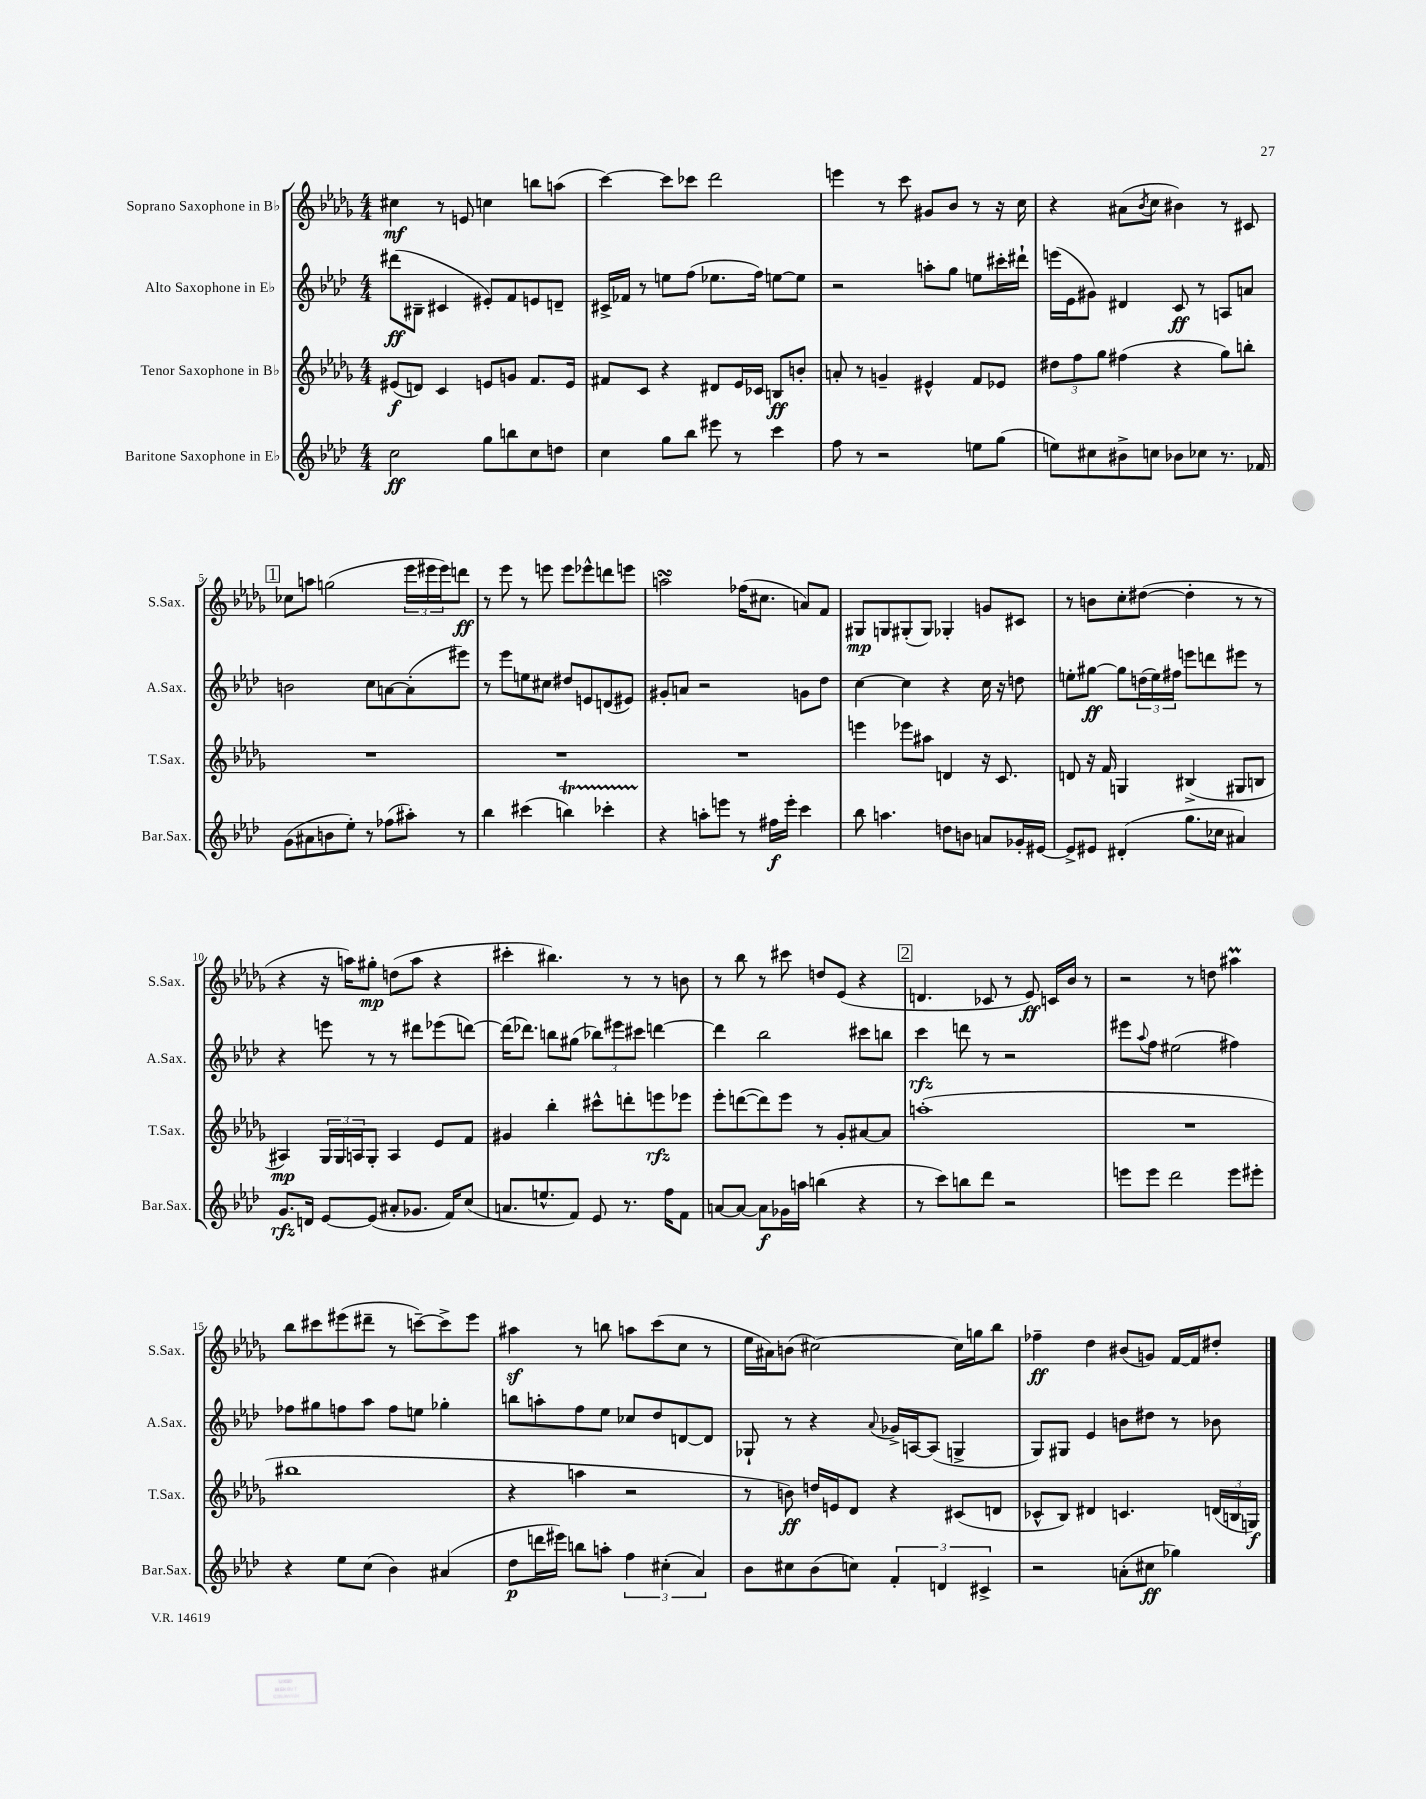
<<
\new StaffGroup <<
\new Staff = "s0" \with { instrumentName = "Soprano Saxophone in Bb" shortInstrumentName = "S.Sax." } {
    \clef treble \key des \major \numericTimeSignature \time 4/4
    cis''4\mf r8 e'8 c''4 b''8 a''8( |
    c'''4~) c'''8 ces'''8 des'''2 |
    e'''4 r8 c'''8 gis'8 bes'8 r8 r16 c''16 |
    r4 ais'8( \acciaccatura { bes'8 } c''8 bis'4) r8 cis'8 |
    \mark \markup { \box "1" } ces''8 a''8 g''2( \tuplet 3/2 { ees'''16 eis'''16 eis'''16) } d'''8\ff |
    r8 ees'''8 r8 e'''8 e'''8 ees'''8-^ d'''8 e'''8 |
    a''2\turn fes''16( cis''8. a'8) f'8 |
    gis8\mp g8 gis8-.( gis8) ges4-. g'8 cis'8 |
    r8 b'8 c''8-. dis''8~( dis''4-. r8 r8 |
    r4 r16 a''16) gis''8-.\mp d''8( a''8 r4 |
    cis'''4-. bis''4.) r8 r8 b'8 |
    r8 bes''8 r8 cis'''8 d''8 ees'8( r4 |
    \mark \markup { \box "2" } d'4. ces'8 r8 ees'8\ff) c'16 bes'16 r8 |
    r2 r8 d''8 ais''4\prall |
    bes''8 cis'''8 eis'''8( dis'''8-- r8 c'''8~--) c'''8-> eis'''8 |
    ais''4\sf r8 b''8 a''8 c'''8( c''8 r8 |
    ees''16 ais'16) b'8( cis''2~) cis''16 g''16 bes''8 |
    fes''4--\ff des''4 bis'8( g'8) f'16~ f'16 dis''8-. \bar "|." |
}
\new Staff = "s1" \with { instrumentName = "Alto Saxophone in Eb" shortInstrumentName = "A.Sax." } {
    \clef treble \key aes \major \numericTimeSignature \time 4/4
    dis'''8\ff( bis8-- cis'4 eis'8-.) f'8 e'8 d'8-- |
    cis'16-> fes'16 r8 e''8 f''8( ees''8. f''16) e''8~ e''8 |
    r2 a''8-. g''8 e''8 cis'''16-. dis'''16-! |
    e'''16( ees'16 gis'8) dis'4 c'8\ff r8 a8 a'8 |
    \mark \markup { \box "1" } b'2 c''8 a'8~ a'8-.( eis'''8) |
    r8 ees'''8 e''8 cis''8 dis''8 e'8 d'8( eis'8) |
    gis'8-. a'8 r2 g'8 des''8 |
    c''4~ c''4 r4 c''16 r16 d''8 |
    e''8-. gis''8~\ff gis''8 \tuplet 3/2 { d''16( e''16) fis''16 } e'''8 d'''8 eis'''8 r8 |
    r4 e'''8 r8 r8 dis'''8 ees'''8( d'''8~) |
    d'''16( des'''8.) b''8 gis''8( \tuplet 3/2 { bes''8) eis'''8 cis'''8 } d'''4~ |
    d'''4 bes''2 cis'''8 b''8 |
    \mark \markup { \box "2" } c'''4\rfz d'''8 r8 r2 |
    eis'''8 \appoggiatura { aes''8 } f''8 eis''2( fis''4) |
    fes''8 gis''8 f''8 aes''8 f''8 e''8 ges''4-. |
    b''8 a''8-. f''8 ees''8 ces''8 des''8 d'8~ d'8 |
    ges8-! r8 r4 \appoggiatura { aes'8 } ges'16-> a16~ a8( g4-> |
    g8) gis8 ees'4 b'8 dis''8 r8 bes'8 \bar "|." |
}
\new Staff = "s2" \with { instrumentName = "Tenor Saxophone in Bb" shortInstrumentName = "T.Sax." } {
    \clef treble \key des \major \numericTimeSignature \time 4/4
    eis'8\f( d'8) c'4 e'8 g'8 f'8. e'16 |
    fis'8 c'8 r4 dis'8 ees'16 ces'16 b8\ff b'8-. |
    a'8-. r8 g'4-- eis'4-^ f'8 ees'8 |
    \tuplet 3/2 { dis''8 f''8 ges''8 } fis''4( r4 ges''8) b''8-. |
    \mark \markup { \box "1" } R1 |
    R1 |
    R1 |
    e'''4 ees'''8 ais''8 d'4 r16 c'8. |
    d'8 r16 f'16 g4 bis4->( gis8 b8 |
    ais4\mp) \tuplet 3/2 { ges16 ges16 a16 } ges8-. a4 ees'8 f'8 |
    gis'4 bes''4-. cis'''8-^ d'''8-. e'''8\rfz ees'''8 |
    ees'''8-. d'''8~( d'''8) ees'''8 r8 ges'8-. ais'8~ ais'8 |
    \mark \markup { \box "2" } a''1-.( |
    R1 |
    bis''1 |
    r4 a''4 r2 |
    r8 b'8\ff) d''16 e'16 des'8 r4 cis'8( d'8 |
    ces'8-^ bes8) dis'4 c'4. \tuplet 3/2 { d'16( b16 g16\f) } \bar "|." |
}
\new Staff = "s3" \with { instrumentName = "Baritone Saxophone in Eb" shortInstrumentName = "Bar.Sax." } {
    \clef treble \key aes \major \numericTimeSignature \time 4/4
    c''2\ff g''8 b''8 c''8 d''8 |
    c''4 g''8 bes''8 eis'''8 r8 c'''4 |
    f''8 r8 r2 e''8 g''8( |
    e''8) cis''8 bis'8-> c''8 bes'8 ces''8 r8. fes'16 |
    \mark \markup { \box "1" } g'8( ais'8 b'8 ees''8-.) r8 fes''8( ais''8-.) r8 |
    bes''4 cis'''4( b''4\startTrillSpan) ces'''4-. |
    r4\stopTrillSpan a''8-. e'''8 r8 fis''16\f e'''16-. c'''4 |
    bes''8 a''4. d''8 b'8 a'8 ges'16-. eis'16~ |
    eis'8-> eis'8 dis'4-.( g''8. ces''16 ais'4) |
    g'8.\rfz d'16 ees'8~ ees'8( ais'8-. ges'8. f'16) c''8( |
    a'8. e''8.-^ f'8) ees'8 r8. f''16 f'8 |
    a'8~ a'8~ a'8\f ges'16 a''16 b''4( r4 |
    \mark \markup { \box "2" } r8 c'''8) b''8 des'''8 r2 |
    e'''8 e'''8 des'''2 e'''8 eis'''8-. |
    r4 ees''8 c''8( bes'4) ais'4( |
    des''8\p d'''16 eis'''16) b''8 a''8-. \tuplet 3/2 { f''4 cis''4-.( aes'4) } |
    bes'8 cis''8 bes'8( c''8) \tuplet 3/2 { f'4-. d'4 cis'4-> } |
    r2 a'8-.( cis''8\ff ges''4) \bar "|." |
}
>>
>>
